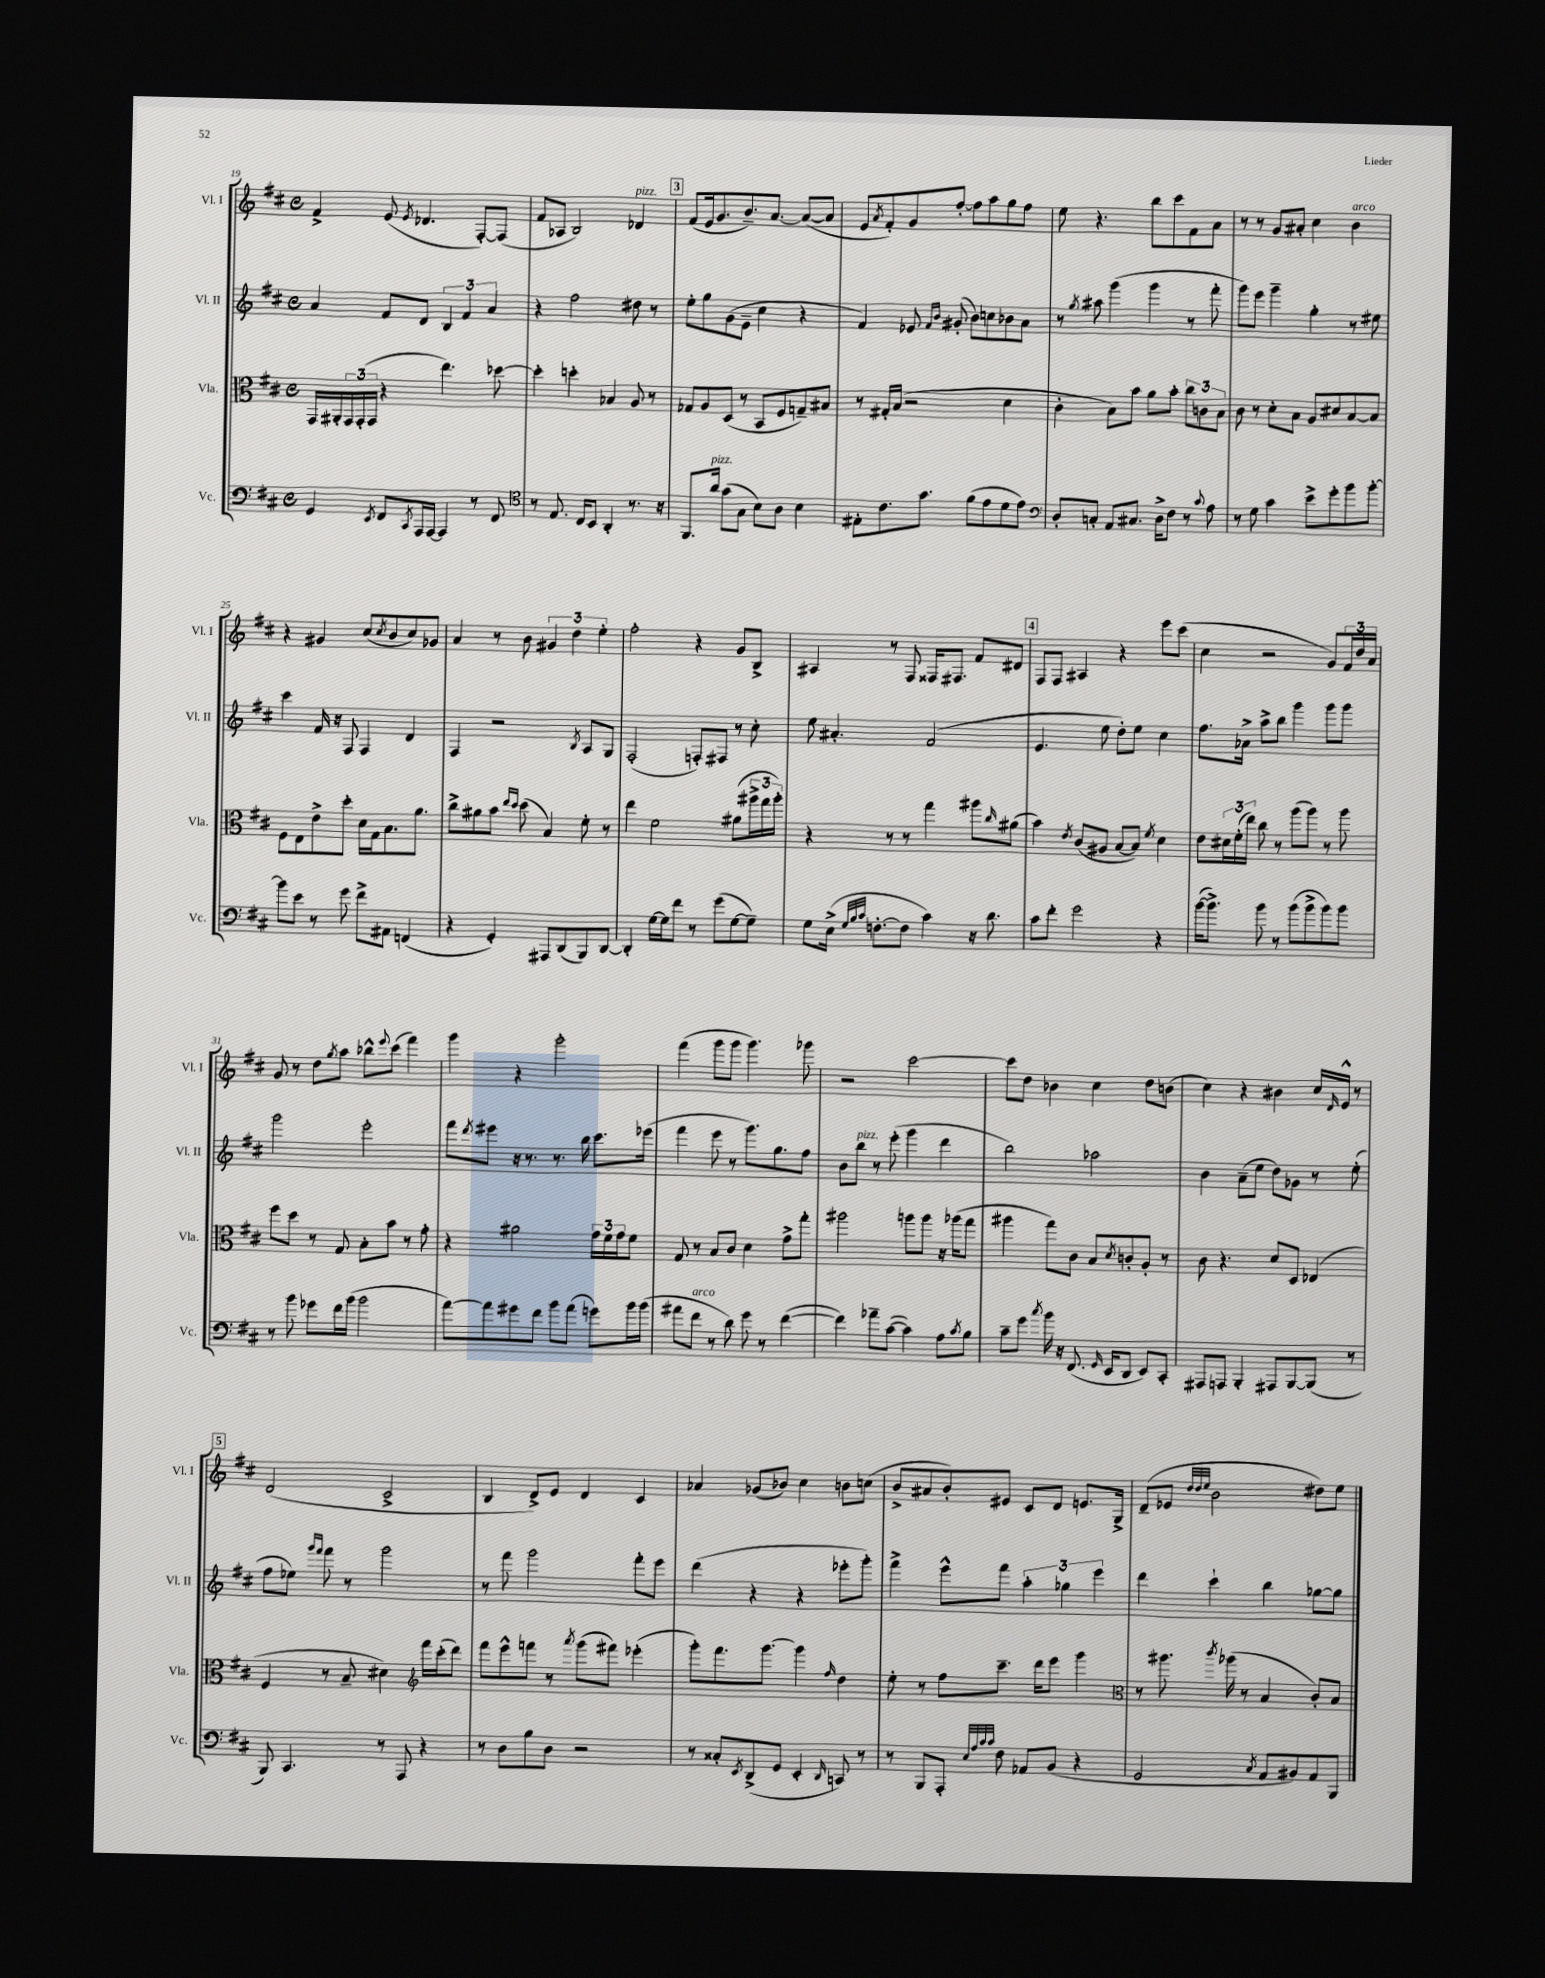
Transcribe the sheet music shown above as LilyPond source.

<<
\new StaffGroup <<
\new Staff = "s0" \with { instrumentName = "Vl. I" shortInstrumentName = "Vl. I" } {
    \clef treble \key d \major \defaultTimeSignature \time 4/4
    fis'4-> e'8( \acciaccatura { e'8 } des'4. fis8~-.) fis8( |
    fis'8 aes8 b2) des'4^\markup { \italic "pizz." } |
    \mark \markup { \box "3" } fis'8( e'16 g'8. b'8.--) a'8.~ a'8~( a'8 |
    e'8 \acciaccatura { a'8 } fis'8-.) g'8 fis''8~-. fis''8 a''8 g''8 fis''8 |
    e''8 r4. b''8 cis'''8 fis'8 a'8 |
    r8 r8 g'8 ais'8-. cis''4 b'4^\markup { \italic "arco" } |
    r4 gis'4 cis''8( \acciaccatura { cis''8 } b'8 cis''8) ges'8 |
    a'4 r8 b'8 \tuplet 3/2 { gis'4 d''4 e''4-. } |
    fis''2-. r4 g'8 b8-> |
    ais4 r8 fis8 fisis16 fis8. fis'8 dis'8 |
    \mark \markup { \box "4" } fis8 fis8 ais4 r4 e'''8 cis'''8( |
    cis''4 r2 g'8) \tuplet 3/2 { fis'16 d''16 a'16 } |
    g'8 r8 d''8 \acciaccatura { g''8 } a''8 bes''8-^ \appoggiatura { e'''8 } cis'''8( fis'''4) |
    g'''4 r4 g'''2-. |
    fis'''4( g'''8 g'''8 g'''4.) ges'''8 |
    r2 cis'''2~ |
    cis'''8 d''8 bes'4 cis''4 d''8 b'8( |
    cis''4) r4 bis'4 cis''16 \grace { d'16 } e'16-^ r8 |
    \mark \markup { \box "5" } d'2( cis'2-> |
    b4 d'8->) e'8 d'4 cis'4 |
    aes'4 ges'8( bes'8) cis''4 b'8 c''8( |
    b'8-> ais'8 b'8-.) eis'8 cis'8 d'8 e'8. g16-> |
    d'8--( ees'8 \grace { d''32 d''32 e''32 } b'2 dis''8) e''8 \bar "|." |
}
\new Staff = "s1" \with { instrumentName = "Vl. II" shortInstrumentName = "Vl. II" } {
    \clef treble \key d \major \defaultTimeSignature \time 4/4
    a'4 fis'8 d'8 \tuplet 3/2 { b4 fis'4 a'4 } |
    r4 fis''2 dis''8 r8 |
    \mark \markup { \box "3" } e''8-. g''8 g'8( e'8-- cis''4 r4 |
    fis'4) ees'8 \grace { fis'16 b'16 } gis'8-.( b'8) c''8 bes'8 a'8 |
    r8 \acciaccatura { g''8 } ais''8 g'''4( g'''4 r8 fis'''8-. |
    g'''8) e'''8 g'''4-- g''4-. r8 eis''8 |
    cis'''4 fis'16 r16 fis8 fis4 d'4 |
    fis4 r2 \acciaccatura { b8 } a8 g8 |
    fis2-.( f8-.) fis8 r8 cis''8-. |
    e''8 ais'4.-. fis'2( |
    \mark \markup { \box "4" } e'4. e''8 d''8-.) e''8 cis''4 |
    fis''8. aes'16-> a''8-> b''8 g'''4 g'''8 g'''8 |
    g'''2 e'''2-. |
    fis'''8 \acciaccatura { d'''8 } eis'''8 r16 r8. r8. b''16 cis'''8. ees'''16( |
    fis'''4 e'''8 r8 g'''8.) g''8. fis''8 |
    b'8 b''8^\markup { \italic "pizz." } r8 e'''8-.( g'''4 d'''4 |
    b''2) aes''2 |
    b'4 a'8--( e''8 d''8) ges'8 r8 e''8-.( |
    \mark \markup { \box "5" } fis''8 ees''8) \grace { g'''16 fis'''16 } fis'''8 r8 g'''2 |
    r8 fis'''8 g'''2 fis'''8-. e'''8 |
    d'''4( r4 r4 ees'''8-. g'''8-.) |
    fis'''4-> e'''8-^ fis'''8 \tuplet 3/2 { a''4-. ges''4 e'''4 } |
    d'''4 cis'''4-! b''4 ges''8~ ges''8 \bar "|." |
}
\new Staff = "s2" \with { instrumentName = "Vla." shortInstrumentName = "Vla." } {
    \clef alto \key d \major \defaultTimeSignature \time 4/4
    g,16 ais,16-. \tuplet 3/2 { g,16 g,16-.( g,16 } r4 e''4.) des''8~ |
    des''4-. d''4-. bes4 a8 r8 |
    \mark \markup { \box "3" } ges8 a8 d8( r8 b,8 fis8 g8--) bis8 |
    r8 gis16-. b16( r2 d'4 |
    cis'4-. b8) b'8 a'8 b'8-. \tuplet 3/2 { cis''8 c'8 b8 } |
    cis'8 r8 d'8-. b8 a8 dis'8 b8~ b8 |
    fis8 e8 e'8-> d''8-. d'16 g16 b8. a'8. |
    cis''8-> ais'8 b'8 \grace { e''16 d''16 } d''8( b4) fis'8-. r8 |
    e''4 fis'2 ais'8( \tuplet 3/2 { ais''16-> g''16 ais''16-.) } |
    r4 r8 r8 g''4 ais''8 \grace { cis''16 } ais'8( |
    \mark \markup { \box "4" } b'4) \acciaccatura { e'8 } cis'8( ais8 b8~ b8) \acciaccatura { fis'8 } d'4 |
    e'8 \tuplet 3/2 { dis'16 fis'16-.( e''16) } cis''8 r8 a''8( a''8) r8 a''8 |
    fis''8 d''8 r8 g8 b8-. b'8 r8 g'8-. |
    r4 ais'2 \tuplet 3/2 { g'16 fis'16 g'16 } fis'8 |
    g8 r8 b8 cis'8 d'4 g'8-> g''8-. |
    ais''2 a''8 a''8 r16 aes''16( g''8 |
    ais''4 g''8) cis'8 b8 \acciaccatura { d'8 } c'8-. a8-. r8 |
    cis'8 r4. d'8 d8 ees4( |
    \mark \markup { \box "5" } fis4 r8 b8-- dis'4) \clef treble fis'''16 cis'''16-.( d'''8) |
    fis'''8 e'''8-^ f'''8 r8 \acciaccatura { a'''8 } g'''8( fis'''8) ees'''4-.( |
    g'''8-.) fis'''8. g'''8.~ g'''4 \grace { fis''16 } d''4 |
    e''8-. r8 fis''8 cis'''8.-- d'''16 e'''8 g'''4 |
    \clef alto r8 ais''8. \acciaccatura { cis'''8 } aes''16( r8 b4 cis'8-.) b8 \bar "|." |
}
\new Staff = "s3" \with { instrumentName = "Vc." shortInstrumentName = "Vc." } {
    \clef bass \key d \major \defaultTimeSignature \time 4/4
    g,4 \acciaccatura { e,8 } fis,8 \acciaccatura { cis,8 } a,,16 a,,16~ a,,4 r8 fis,8 |
    \clef tenor r8 e8. cis16 b,8 a,4-. r8. r16 |
    \mark \markup { \box "3" } fis,8. a'16^\markup { \italic "pizz." } g'8( g8 b8) a8 b4 |
    eis8-. cis'8. g'8. fis'8( e'8 d'8 e'8) |
    \clef bass d8-. c8-. a,8 cis8. d16-> fis8 r8 \appoggiatura { cis'8 } a8 |
    r8 g8 cis'4 e'8-> g'8-. b'8 b'8~-. |
    b'8 e'8 r8 g'8 fis'8-> ais,8 f,4( |
    r4 g,4-.) ais,,8 d,8( b,,8) d,8~ |
    d,4-. g16~ g16 fis'8 r8 g'8( g8~ g8--) |
    g8 e16->( \grace { g32 b32 cis'32 } f8.~-. f8 cis'4) r16 d'8. |
    \mark \markup { \box "4" } cis'8 fis'8-. g'2 r4 |
    b'16~( b'8.->) b'8 r8 b'8( b'8-> b'8) b'8 |
    r8 b'8 ges'8 fis'16 b'16( b'2 |
    a'8~) a'8 gis'8 fis'8 b'8 a'8( g'8) b'16 b'16( |
    ais'8 fis'8^\markup { \italic "arco" } r8 d'8) g'8 r8 fis'4~( |
    fis'4) aes'8-- cis'8~( cis'4) a8 \acciaccatura { cis'8 } b8 |
    cis'8-- g'8 \acciaccatura { cis''8 } b'16 r16 fis,8.( \grace { g,16 } e,16 d,8 e,8) cis,8-. |
    ais,,8 a,,8 b,,4-. ais,,8 b,,8~ b,,8( r8 |
    \mark \markup { \box "5" } b,,8) cis,4. r8 a,,8 r4 |
    r8 d8 b8 d8 r2 |
    r8 cisis8-. \acciaccatura { e,8 } d,8->( g,8 e,4-. \grace { d,16 } c,8) r8 |
    r8 b,,8 a,,8-. \grace { e32 a32 cis'32 cis'32 } fis8 aes,8 b,8( r4 |
    g,2 \acciaccatura { cis8 } a,8 bis,8) a,8 b,,8 \bar "|." |
}
>>
>>
\layout { \context { \Score currentBarNumber = #19 } }
